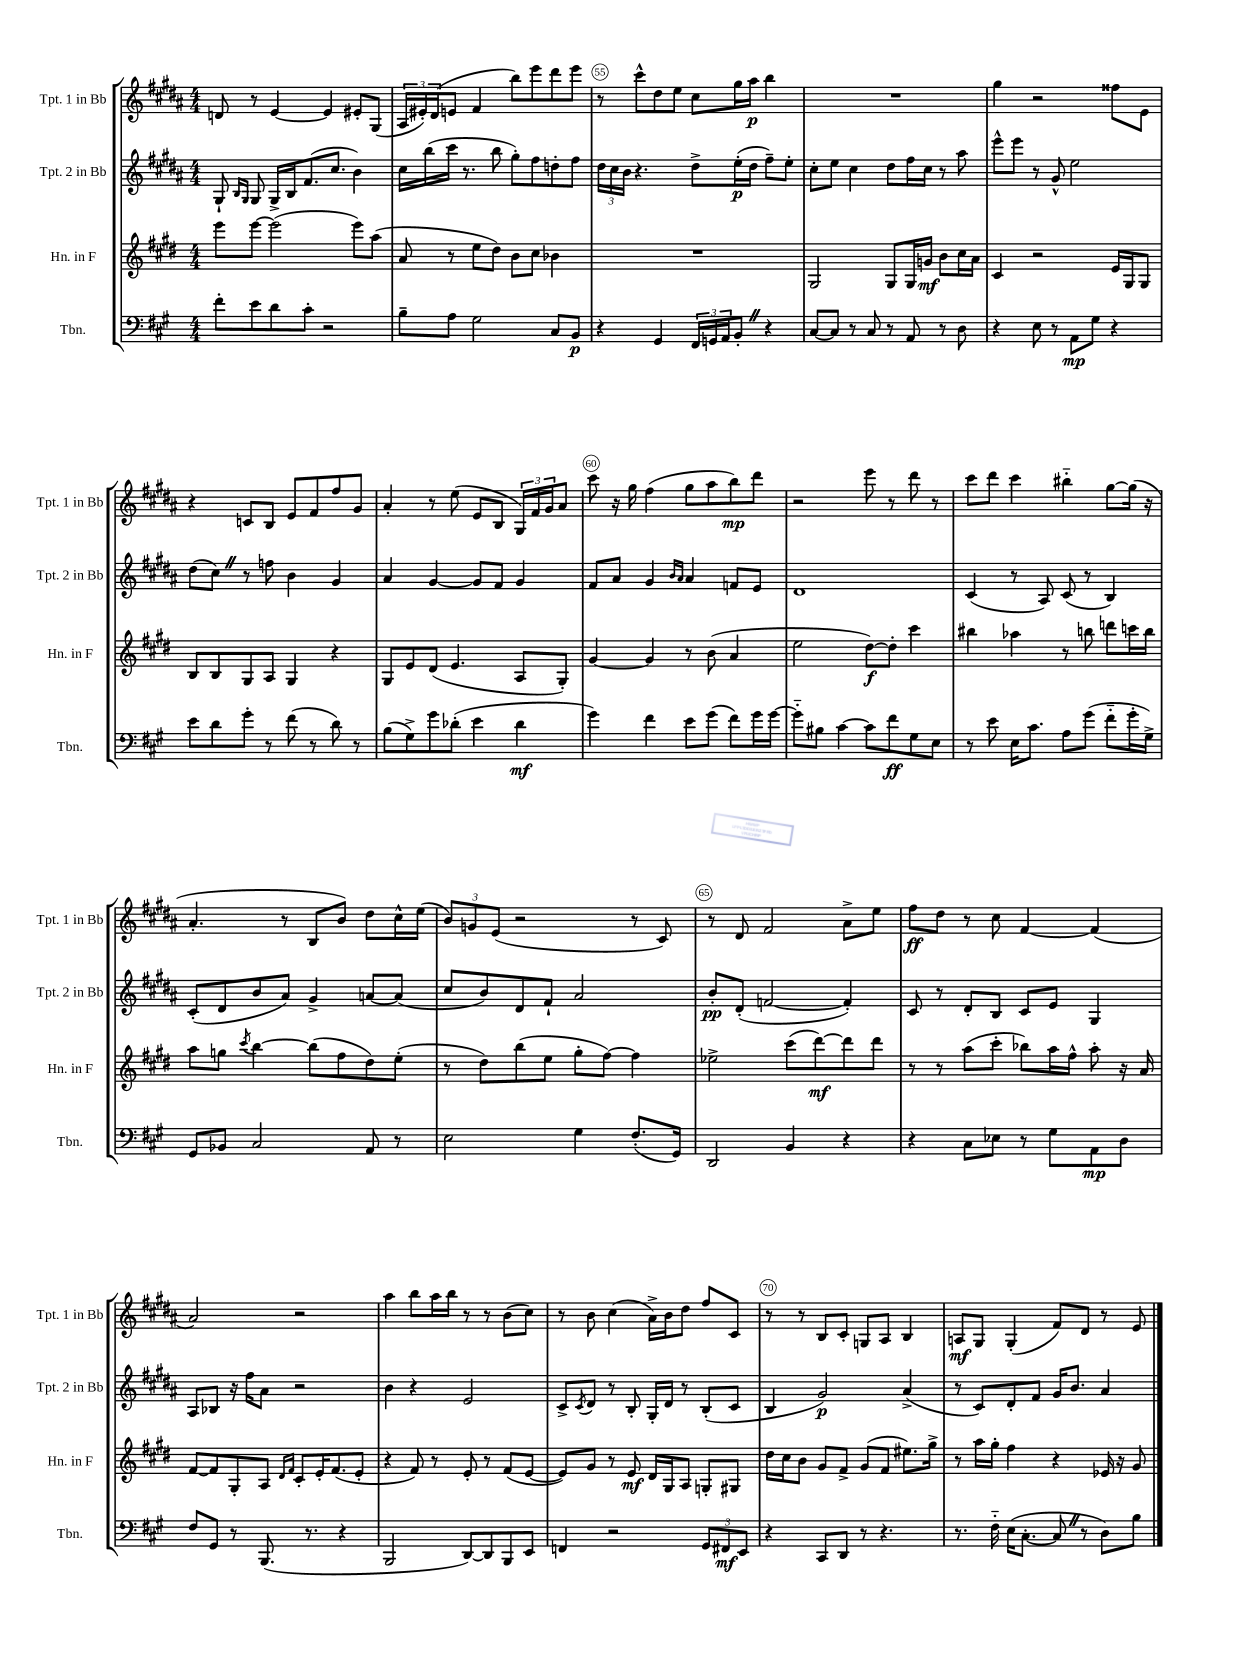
<<
\new StaffGroup <<
\new Staff = "s0" \with { instrumentName = "Tpt. 1 in Bb" shortInstrumentName = "Tpt. 1 in Bb" } {
    \clef treble \key b \major \numericTimeSignature \time 4/4
    d'8 r8 e'4~ e'4 eis'8-. gis8( |
    \tuplet 3/2 { ais16 eis'16-.) dis'16( } e'8 fis'4 b''8) e'''8 dis'''8 e'''8 |
    r8 cis'''8-^ dis''8 e''8 cis''8 gis''16 ais''16\p b''4 |
    R1 |
    gis''4 r2 fisis''8 e'8 |
    r4 c'8 b8 e'8 fis'8 fis''8 gis'8 |
    ais'4-. r8 e''8( e'8 b8 \tuplet 3/2 { gis16) fis'16 gis'16 } ais'8 |
    cis'''8 r16 gis''16 fis''4( gis''8 ais''8 b''8\mp) dis'''8 |
    r2 e'''8 r8 dis'''8 r8 |
    cis'''8 dis'''8 cis'''4 bis''4-_ gis''8~ gis''16( r16 |
    ais'4.-. r8 b8 b'8) dis''8 cis''16-^ e''16( |
    \tuplet 3/2 { b'8) g'8 e'8( } r2 r8 cis'8) |
    r8 dis'8 fis'2 ais'8-> e''8 |
    fis''8\ff dis''8 r8 cis''8 fis'4~ fis'4( |
    ais'2) r2 |
    ais''4 b''8 ais''16 b''16 r8 r8 b'8( cis''8) |
    r8 b'8 cis''4( ais'16->) b'16 dis''8 fis''8 cis'8 |
    r8 r8 b8 cis'8-. g8 ais8 b4 |
    a8\mf gis8 gis4-.( fis'8) dis'8 r8 e'8 \bar "|." |
}
\new Staff = "s1" \with { instrumentName = "Tpt. 2 in Bb" shortInstrumentName = "Tpt. 2 in Bb" } {
    \clef treble \key b \major \numericTimeSignature \time 4/4
    gis8-! \grace { b16 gis16 } gis8 gis16-> b16 fis'8.( cis''8. b'4) |
    cis''16 b''16( cis'''16 r8. b''8 gis''8-.) fis''8 d''8-. fis''8 |
    \tuplet 3/2 { dis''16 cis''16 b'16 } r4. dis''8-> e''16-.\p( dis''16 fis''8--) e''8-. |
    cis''8-. e''8 cis''4 dis''8 fis''16 cis''16 r8 ais''8 |
    e'''8-^ e'''8 r8 gis'8-^ e''2 |
    dis''8( cis''8) \once \override BreathingSign.text = \markup { \musicglyph "scripts.caesura.straight" } \breathe r8 f''8 b'4 gis'4 |
    ais'4 gis'4~ gis'8 fis'8 gis'4 |
    fis'8 ais'8 gis'4 \grace { b'16 ais'16 } ais'4 f'8 e'8 |
    dis'1 |
    cis'4( r8 ais8) cis'8( r8 b4) |
    cis'8-.( dis'8 b'8 ais'8) gis'4-> a'8~ a'8( |
    cis''8 b'8) dis'8 fis'8-! ais'2 |
    b'8-.\pp dis'8-.( f'2~ f'4-.) |
    cis'8 r8 dis'8-. b8 cis'8 e'8 gis4 |
    ais8 bes8 r16 fis''16 ais'8 r2 |
    b'4 r4 e'2 |
    cis'8-> \acciaccatura { cis'8 } dis'8 r8 b8-. gis16-. dis'16 r8 b8-.( cis'8 |
    b4 gis'2\p) ais'4->( |
    r8 cis'8) dis'8-. fis'8 gis'16 b'8. ais'4 \bar "|." |
}
\new Staff = "s2" \with { instrumentName = "Hn. in F" shortInstrumentName = "Hn. in F" } {
    \clef treble \key e \major \numericTimeSignature \time 4/4
    e'''8 e'''8~ e'''2( e'''8) a''8( |
    a'8 r8 e''8 dis''8) b'8 cis''8 bes'4 |
    R1 |
    gis2 gis8 gis16 g'16\mf b'8 cis''16 a'16 |
    cis'4 r2 e'16 gis16 gis8 |
    b8 b8 gis8 a8 gis4 r4 |
    gis8 e'8 dis'8( e'4. a8 gis8-.) |
    gis'4~ gis'4 r8 b'8( a'4 |
    e''2 dis''8~\f) dis''8-. cis'''4 |
    bis''4 aes''4 r8 b''8 d'''8 c'''16 b''16 |
    a''8 g''8 \acciaccatura { cis'''8 } b''4~ b''8( fis''8 dis''8) e''8-.( |
    r8 dis''8) b''8( e''8 gis''8-. fis''8~) fis''4 |
    ees''2-> cis'''8( dis'''8~\mf) dis'''8 dis'''8 |
    r8 r8 a''8( cis'''8-. bes''8) a''16 fis''16-^ a''8-. r16 a'16 |
    fis'8~ fis'8 gis8-. a8 \grace { dis'16 fis'16 } cis'8-. e'16-. fis'8.( e'8-. |
    r4 fis'8) r8 e'8-. r8 fis'8( e'8~ |
    e'8) gis'8 r8 e'8\mf dis'16 gis16 a8 g8-. gis8 |
    dis''16 cis''16 b'8 gis'8 fis'8-> gis'8( fis'8 eis''8.) gis''16-> |
    r8 a''16 gis''16-. fis''4 r4 ees'16 r16 gis'8 \bar "|." |
}
\new Staff = "s3" \with { instrumentName = "Tbn." shortInstrumentName = "Tbn." } {
    \clef bass \key a \major \numericTimeSignature \time 4/4
    fis'8-. e'8 d'8 cis'8-. r2 |
    b8-- a8 gis2 cis8 b,8\p |
    r4 gis,4 \tuplet 3/2 { fis,16 g,16 a,16 } b,8-. \once \override BreathingSign.text = \markup { \musicglyph "scripts.caesura.straight" } \breathe r4 |
    cis8~ cis8 r8 cis8 r8 a,8 r8 d8 |
    r4 e8 r8 a,8\mp gis8 r4 |
    e'8 d'8 gis'8-. r8 fis'8( r8 d'8) r8 |
    b8( gis8->) gis'8 des'8-.( e'4 des'4\mf |
    gis'4) fis'4 e'8 gis'8( fis'8) gis'16 gis'16~ |
    gis'8-_ bis8 cis'4~ cis'8 fis'8\ff gis8 e8 |
    r8 e'8 e16 cis'8. a8 gis'8( fis'8-_ gis'16-. gis16->) |
    gis,8 bes,8 cis2 a,8 r8 |
    e2 gis4 fis8.-.( gis,16) |
    d,2 b,4 r4 |
    r4 cis8 ees8 r8 gis8 a,8\mp d8 |
    fis8 gis,8 r8 b,,8.( r8. r4 |
    b,,2 d,8~) d,8 b,,8 e,8 |
    f,4 r2 \tuplet 3/2 { gis,8 fis,8\mf e,8 } |
    r4 cis,8 d,8 r8 r4. |
    r8. fis16-_ e16( cis8.~-. cis8 \once \override BreathingSign.text = \markup { \musicglyph "scripts.caesura.straight" } \breathe r8 d8) b8 \bar "|." |
}
>>
>>
\layout { \context { \Score currentBarNumber = #53 \override BarNumber.break-visibility = ##(#f #t #t) barNumberVisibility = #(every-nth-bar-number-visible 5) \override BarNumber.stencil = #(make-stencil-circler 0.1 0.3 ly:text-interface::print) } }
